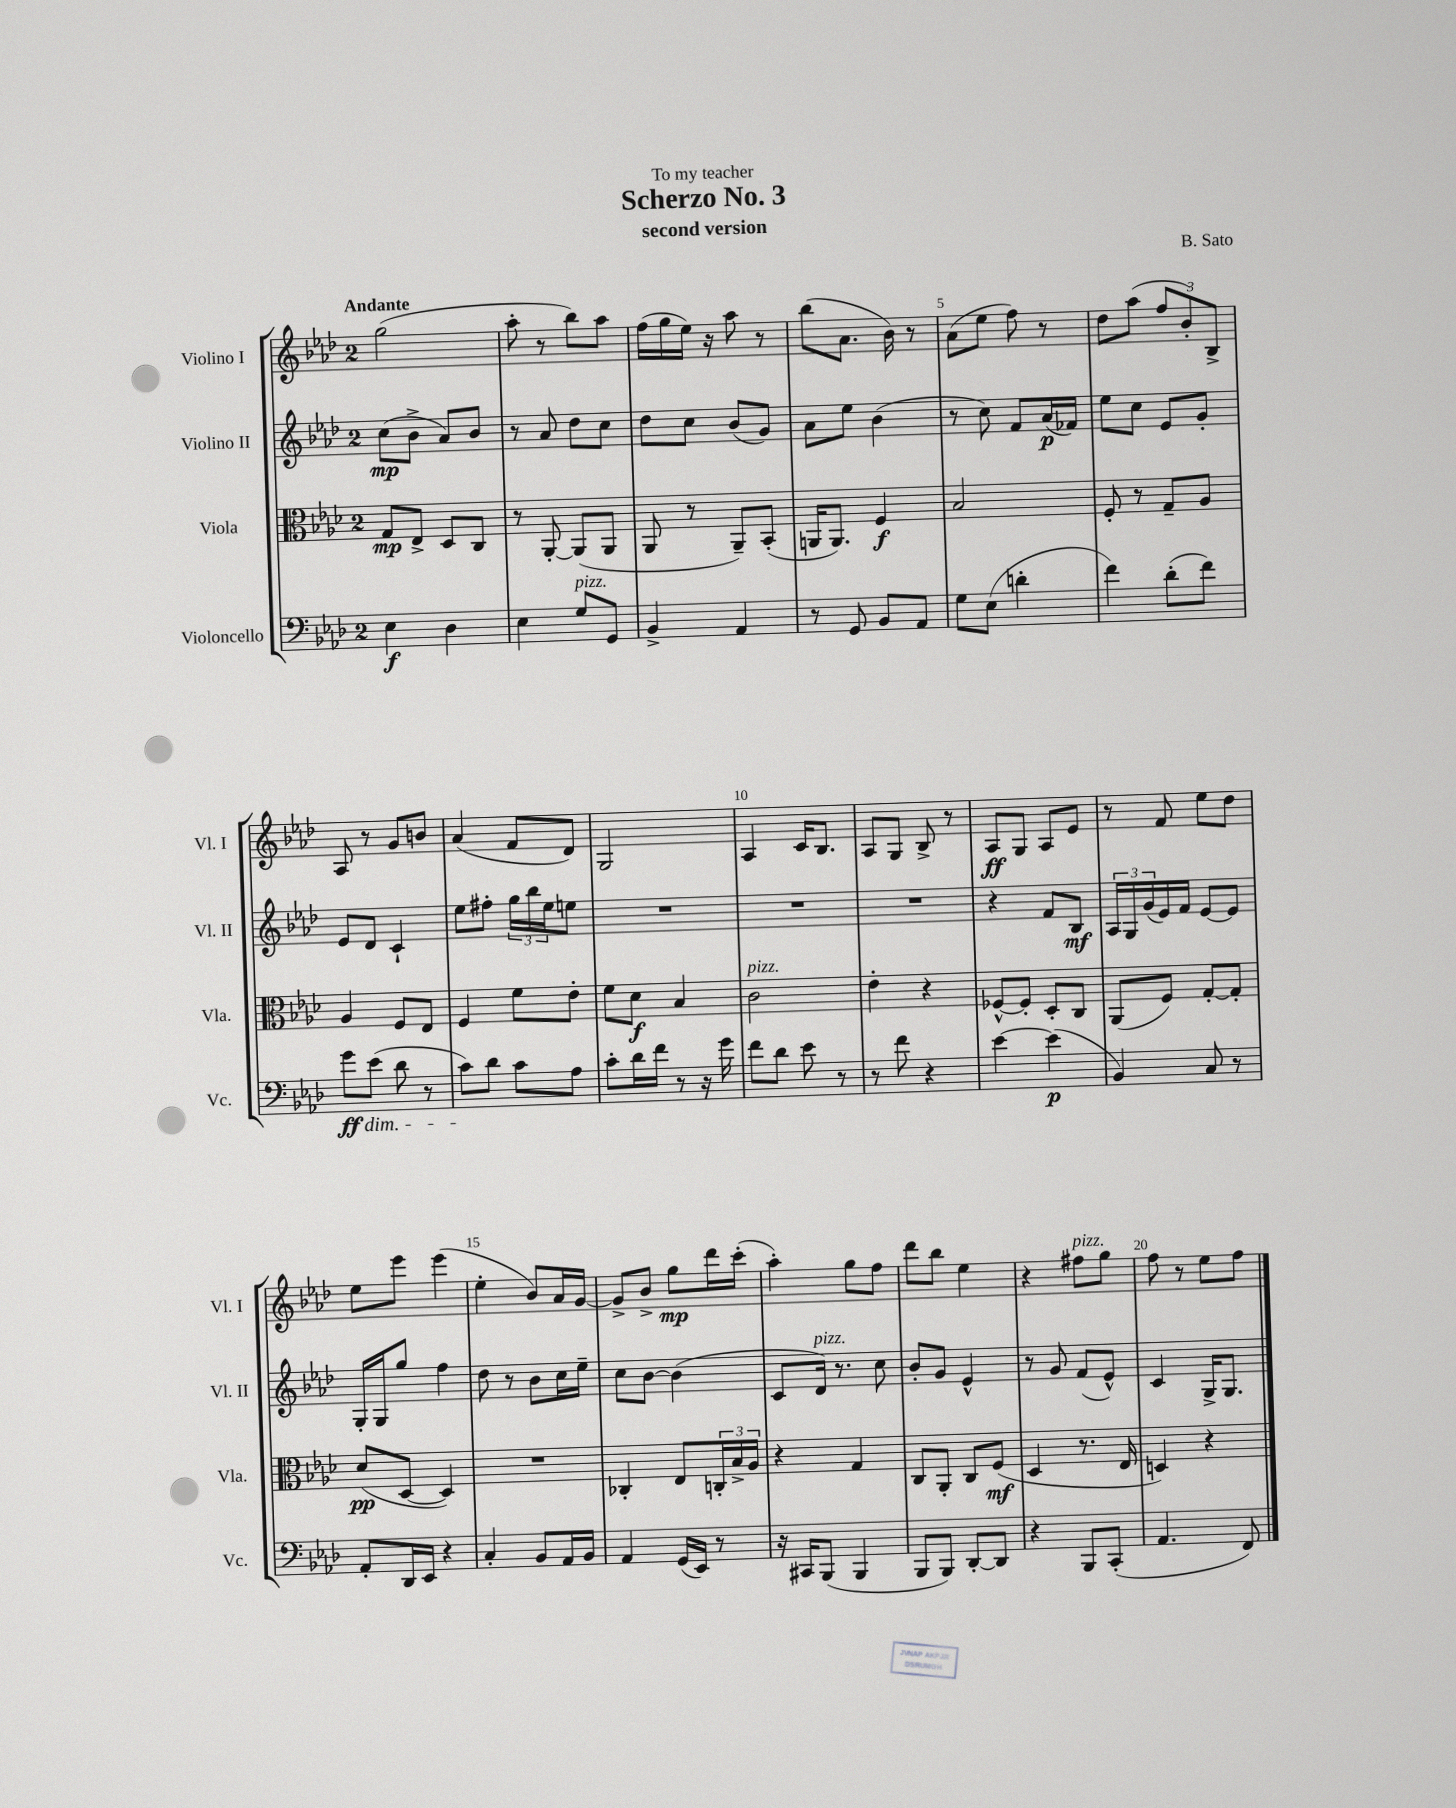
\header { title = "Scherzo No. 3" composer = "B. Sato" subtitle = "second version" dedication = "To my teacher" }
<<
\new StaffGroup <<
\new Staff = "s0" \with { instrumentName = "Violino I" shortInstrumentName = "Vl. I" } {
    \clef treble \key aes \major \once \override Staff.TimeSignature.style = #'single-digit \time 2/4 \tempo "Andante"
    g''2( |
    aes''8-. r8 bes''8) aes''8 |
    f''16( g''16 ees''16) r16 aes''8 r8 |
    bes''8( aes'8. bes'16) r8 |
    aes'8( ees''8 f''8) r8 |
    des''8 aes''8( \tuplet 3/2 { f''8 bes'8-.) bes8-> } |
    aes8 r8 g'8 b'8 |
    aes'4( f'8 des'8) |
    g2 |
    aes4 c'16 bes8. |
    aes8 g8 bes8-> r8 |
    aes8\ff g8 aes8 ees'8 |
    r8 f'8 ees''8 des''8 |
    ees''8 ees'''8 ees'''4( |
    ees''4-. bes'8) aes'16 g'16~ |
    g'8-> bes'8-> g''8\mp des'''16 c'''16-.( |
    aes''4-.) g''8 f''8 |
    des'''8 bes''8 ees''4 |
    r4 fis''8^\markup { \italic "pizz." } g''8 |
    f''8 r8 ees''8 f''8 \bar "|." |
}
\new Staff = "s1" \with { instrumentName = "Violino II" shortInstrumentName = "Vl. II" } {
    \clef treble \key aes \major \once \override Staff.TimeSignature.style = #'single-digit \time 2/4
    c''8\mp( bes'8-> aes'8) bes'8 |
    r8 aes'8 des''8 c''8 |
    des''8 c''8 bes'8( g'8) |
    aes'8 ees''8 bes'4( |
    r8 c''8) f'8 aes'16\p( fes'16) |
    ees''8 c''8 ees'8 g'8-. |
    ees'8 des'8 c'4-! |
    ees''8 fis''8-. \tuplet 3/2 { g''16 bes''16 ees''16 } e''8 |
    R2 |
    R2 |
    R2 |
    r4 f'8 bes8\mf |
    \tuplet 3/2 { aes16 g16 g'16( } ees'16) f'16 ees'8~ ees'8 |
    g16-. g16 g''8 f''4 |
    des''8 r8 bes'8 c''16 ees''16-- |
    c''8 bes'8~ bes'4( |
    c'8 des'16^\markup { \italic "pizz." }) r8. c''8 |
    bes'8-. g'8 ees'4-^ |
    r8 g'8 f'8( ees'8-^) |
    c'4 g16-> g8. \bar "|." |
}
\new Staff = "s2" \with { instrumentName = "Viola" shortInstrumentName = "Vla." } {
    \clef alto \key aes \major \once \override Staff.TimeSignature.style = #'single-digit \time 2/4
    g8\mp ees8-> des8 c8 |
    r8 aes,8~-. aes,8( aes,8 |
    aes,8 r8 aes,8--) bes,8-.( |
    a,16 a,8.) f4\f |
    bes2 |
    f8-. r8 g8-- aes8 |
    aes4 f8 ees8 |
    f4 f'8 ees'8-. |
    f'8 des'8\f bes4 |
    c'2^\markup { \italic "pizz." } |
    ees'4-. r4 |
    fes8~-^ fes8-. des8-. c8 |
    aes,8( f8) g8~-. g8-. |
    des'8\pp( des8~ des4) |
    R2 |
    ces4-. ees8 \tuplet 3/2 { c16-. bes16-> aes16 } |
    r4 g4 |
    c8 aes,8-. c8 f8\mf( |
    des4 r8. ees16 |
    d4) r4 \bar "|." |
}
\new Staff = "s3" \with { instrumentName = "Violoncello" shortInstrumentName = "Vc." } {
    \clef bass \key aes \major \once \override Staff.TimeSignature.style = #'single-digit \time 2/4
    ees4\f des4 |
    ees4 g8^\markup { \italic "pizz." } g,8 |
    bes,4-> aes,4 |
    r8 g,8 bes,8 aes,8 |
    g8 ees8( d'4-. |
    f'4) des'8-.( f'8) |
    g'8\ff\dim ees'8( des'8 r8 |
    c'8\!) des'8 c'8 aes8 |
    c'8-. des'16 f'16 r8 r16 g'16 |
    f'8 des'8 ees'8 r8 |
    r8 f'8 r4 |
    ees'4~ ees'4\p( |
    bes,4) c8 r8 |
    aes,8-. des,16 ees,16 r4 |
    c4-. bes,8 aes,16 bes,16 |
    aes,4 g,16( ees,16) r8 |
    r16 cis,16 bes,,8( bes,,4 |
    bes,,8 bes,,8) des,8~-. des,8 |
    r4 bes,,8 c,8-.( |
    aes,4. f,8) \bar "|." |
}
>>
>>
\layout { \context { \Score \override BarNumber.break-visibility = ##(#f #t #t) barNumberVisibility = #(every-nth-bar-number-visible 5) } }
